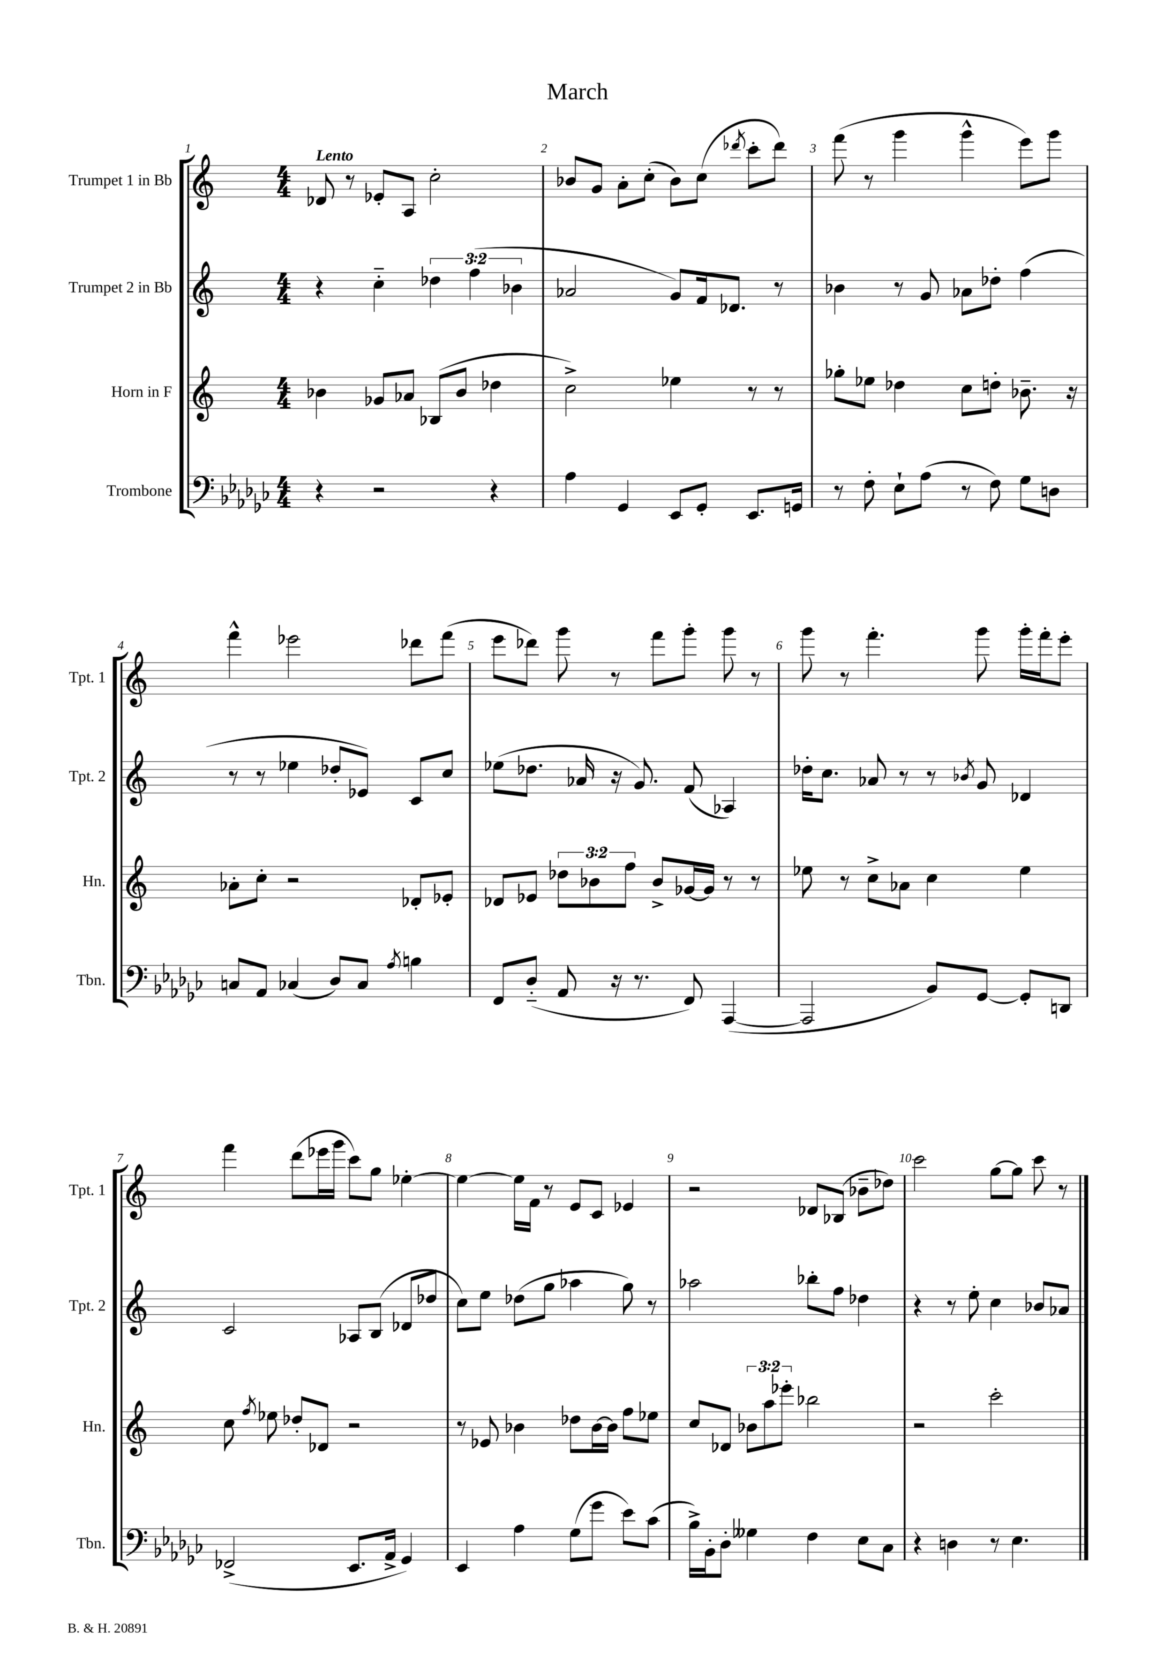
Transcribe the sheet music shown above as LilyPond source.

\header { title = "March" }
<<
\new StaffGroup <<
\new Staff = "s0" \with { instrumentName = "Trumpet 1 in Bb" shortInstrumentName = "Tpt. 1" } {
    \clef treble \key c \major \numericTimeSignature \time 4/4 \tempo "Lento"
    \autoBeamOff des'8 r8 ees'8[-. a8] c''2-. |
    bes'8[ g'8] a'8[-. c''8]-.( bes'8[) c''8]( \acciaccatura { des'''8 } c'''8[-. des'''8]) |
    f'''8( r8 g'''4 g'''4-^ e'''8[) g'''8] |
    f'''4-^ ees'''2 des'''8[ f'''8]( |
    e'''8[ des'''8]) g'''8 r8 f'''8[ g'''8]-. g'''8 r8 |
    g'''8 r8 f'''4.-. g'''8 g'''16[-. f'''16-. e'''8]-. |
    f'''4 d'''8[( ees'''16 g'''16] c'''8[) g''8] ees''4~-. |
    ees''4~ ees''16[ f'16] r8 e'8[ c'8] ees'4 |
    r2 des'8[ bes8]( bes'8[-- des''8]) |
    c'''2 g''8[~ g''8] c'''8 r8 \bar "|." |
}
\new Staff = "s1" \with { instrumentName = "Trumpet 2 in Bb" shortInstrumentName = "Tpt. 2" } {
    \clef treble \key c \major \numericTimeSignature \time 4/4 \override Staff.TupletNumber.text = #tuplet-number::calc-fraction-text
    \autoBeamOff r4 c''4-_ \tuplet 3/2 { des''4 f''4( bes'4 } |
    aes'2 g'8[) f'16 des'8.] r8 |
    bes'4 r8 g'8 aes'8[ des''8]-. f''4( |
    r8 r8 ees''4 des''8[-. ees'8]) c'8[ c''8] |
    ees''8[( des''8.] aes'16 r16 g'8.) f'8( aes4) |
    des''16[-. c''8.] aes'8 r8 r8 \acciaccatura { bes'8 } g'8 des'4 |
    c'2 aes8[ b8]( des'8[ des''8] |
    c''8[) e''8] des''8[( g''8] aes''4 g''8) r8 |
    aes''2 bes''8[-. f''8] des''4 |
    r4 r8 e''8-. c''4 bes'8[ aes'8] \bar "|." |
}
\new Staff = "s2" \with { instrumentName = "Horn in F" shortInstrumentName = "Hn." } {
    \clef treble \key c \major \numericTimeSignature \time 4/4 \override Staff.TupletNumber.text = #tuplet-number::calc-fraction-text
    \autoBeamOff bes'4 ges'8[ aes'8] bes8[( bes'8] des''4 |
    c''2->) ees''4 r8 r8 |
    ges''8[-. ees''8] des''4 c''8[ d''8]-. bes'8.-- r16 |
    aes'8[-. c''8]-. r2 des'8[-. ees'8]-. |
    des'8[ ees'8] \tuplet 3/2 { des''8[ bes'8 f''8] } bes'8[-> ges'16~ ges'16] r8 r8 |
    ees''8 r8 c''8[-> aes'8] c''4 ees''4 |
    c''8 \acciaccatura { f''8 } ees''8 des''8[-. des'8] r2 |
    r8 ees'8 bes'4 des''8[ bes'16~ bes'16] f''8[ ees''8] |
    c''8[ des'8] \tuplet 3/2 { bes'8[ a''8 ees'''8]-. } bes''2 |
    r2 c'''2-. \bar "|." |
}
\new Staff = "s3" \with { instrumentName = "Trombone" shortInstrumentName = "Tbn." } {
    \clef bass \key ges \major \numericTimeSignature \time 4/4
    \autoBeamOff r4 r2 r4 |
    aes4 ges,4 ees,8[ ges,8]-. ees,8.[ g,16] |
    r8 f8-. ees8[-! aes8]( r8 f8) ges8[ d8] |
    c8[ aes,8] ces4( des8[) ces8] \acciaccatura { aes8 } b4 |
    f,8[ des8]-_( aes,8 r16 r8. f,8) aes,,4~( |
    aes,,2 bes,8[) ges,8]~ ges,8[-. d,8] |
    fes,2->( ees,8.[ aes,16]-> ges,4) |
    ees,4 aes4 ges8[( ges'8] ees'8[) ces'8]( |
    bes16[->) bes,16-. des8]-. geses4 f4 ees8[ ces8] |
    r4 d4 r8 ees4. \bar "|." |
}
>>
>>
\layout { \context { \Score \override BarNumber.break-visibility = ##(#f #t #t) barNumberVisibility = #all-bar-numbers-visible } }
